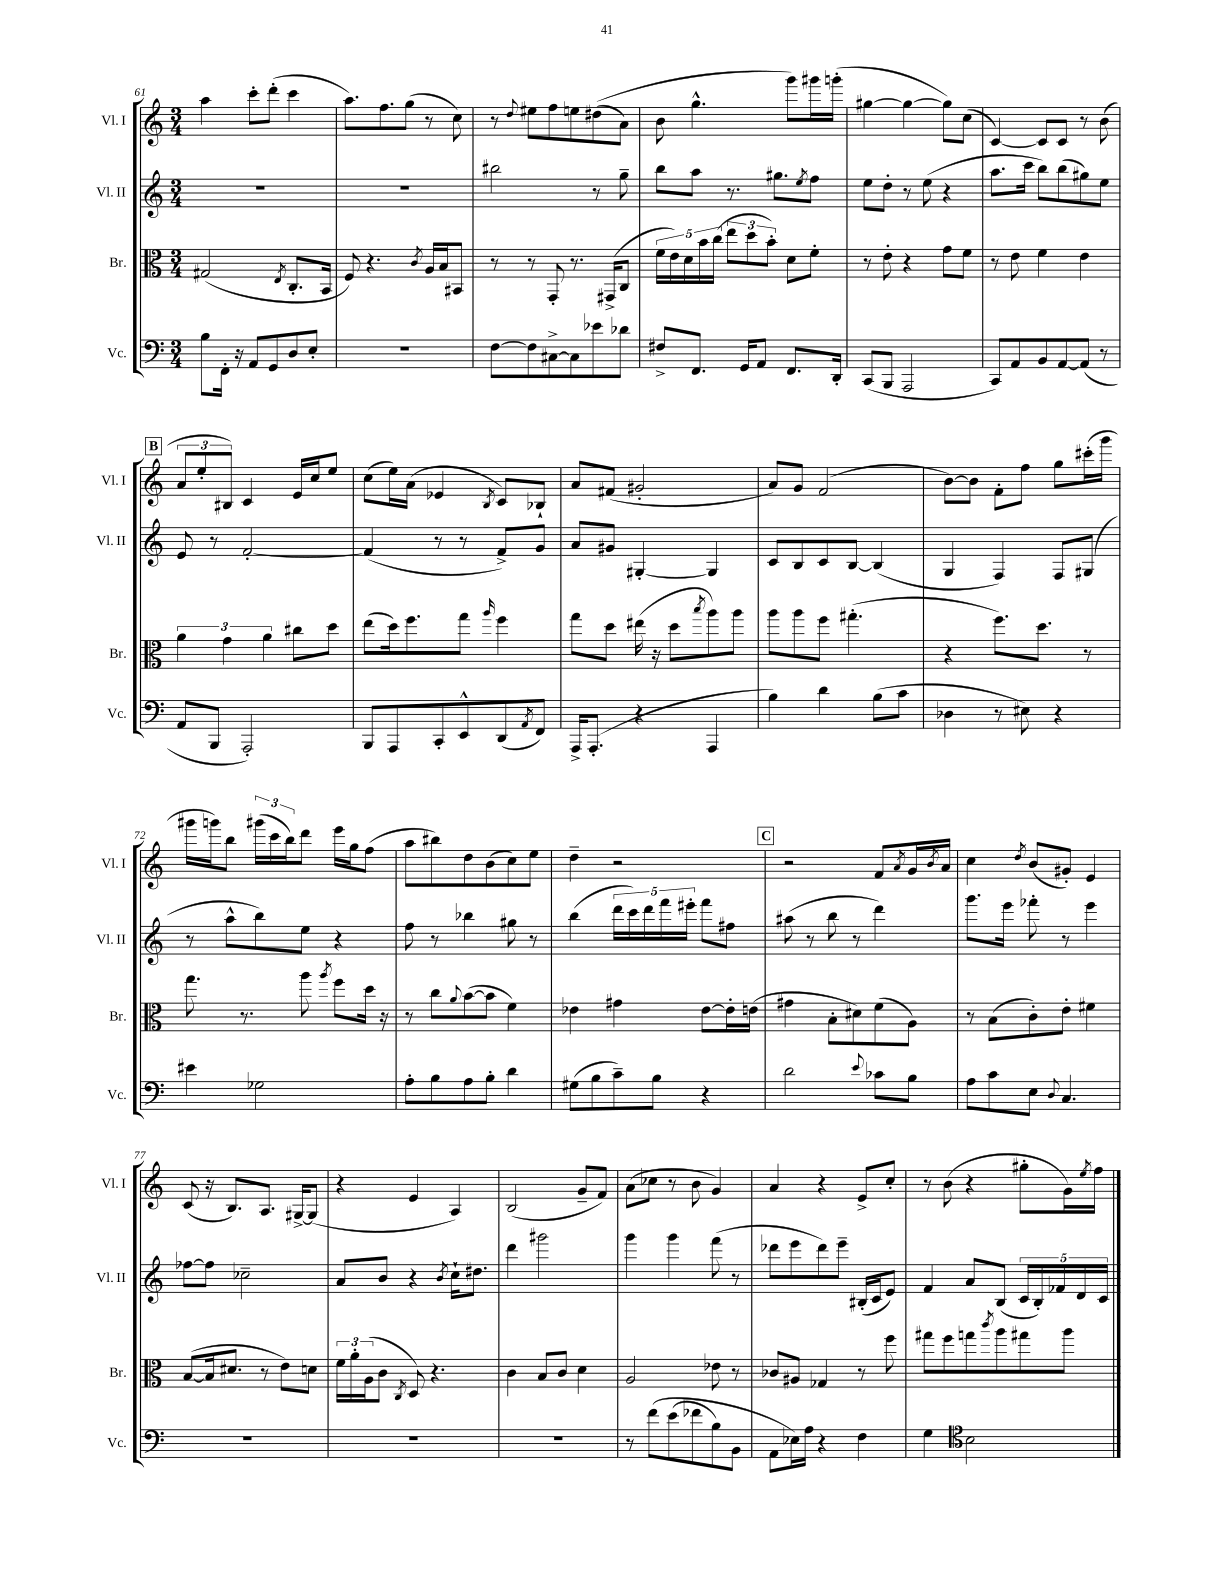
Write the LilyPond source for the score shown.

<<
\new StaffGroup <<
\new Staff = "s0" \with { instrumentName = "Vl. I" shortInstrumentName = "Vl. I" } {
    \clef treble \key c \major \numericTimeSignature \time 3/4
    a''4 c'''8-. d'''8-.( c'''4 |
    a''8.) f''8. g''8( r8 c''8) |
    r8 \appoggiatura { d''8 } eis''8 f''8 e''8 dis''8(\( a'8) |
    b'8 g''4.-^ g'''8\) gis'''16 g'''16-.( |
    gis''4~ gis''4~ gis''8) c''8( |
    c'4~) c'8 c'8 r8 b'8( |
    \mark \markup { \box "B" } \tuplet 3/2 { a'8 e''8-. bis8) } c'4 e'16 c''16 e''8 |
    c''8( e''16) a'16( ees'4 \acciaccatura { b8 } c'8) bes8-! |
    a'8 fis'8( gis'2-. |
    a'8) g'8 f'2( |
    b'8~) b'8 f'8-. f''8 g''8 cis'''16-.( g'''16 |
    gis'''16 g'''16) b''8 \tuplet 3/2 { gis'''16( c'''16 b''16) } d'''8 e'''16 g''16 f''8( |
    a''8 bis''8) d''8 b'8( c''8) e''8 |
    d''4-- r2 |
    \mark \markup { \box "C" } r2 f'8 \acciaccatura { a'8 } g'16 \acciaccatura { b'8 } a'16 |
    c''4 \acciaccatura { d''8 } b'8( gis'8-.) e'4 |
    c'8( r16 b8.) a8. gis16~-> gis8( |
    r4 e'4 a4) |
    b2( g'8-- f'8) |
    a'8( ces''8 r8 b'8 g'4) |
    a'4 r4 e'8-> c''8-. |
    r8 b'8( r4 gis''8-. g'16) \acciaccatura { e''8 } f''16 \bar "|." |
}
\new Staff = "s1" \with { instrumentName = "Vl. II" shortInstrumentName = "Vl. II" } {
    \clef treble \key c \major \numericTimeSignature \time 3/4
    R2. |
    R2. |
    bis''2 r8 g''8-- |
    b''8 a''8 r8. gis''8. \acciaccatura { e''8 } f''8 |
    e''8 d''8-. r8 e''8( r4 |
    a''8. c'''16 b''8) b''8( gis''8) e''8 |
    \mark \markup { \box "B" } e'8 r8 f'2~-. |
    f'4( r8 r8 f'8->) g'8 |
    a'8 gis'8 gis4~-. gis4 |
    c'8 b8 c'8 b8~ b4( |
    g4 f4) f8 gis8( |
    r8 a''8-^ b''8) e''8 r4 |
    f''8 r8 bes''4 gis''8 r8 |
    b''4( \tuplet 5/4 { d'''16 c'''16) d'''16 f'''16 eis'''16-. } f'''8 fis''8 |
    \mark \markup { \box "C" } ais''8( r8 b''8 r8 d'''4) |
    g'''8. e'''16 fes'''8-. r8 e'''4 |
    fes''8~ fes''8 ces''2-- |
    a'8 b'8 r4 \acciaccatura { b'8 } c''16-! dis''8. |
    d'''4 gis'''2 |
    g'''4 g'''4 f'''8( r8 |
    des'''8 e'''8 des'''8) e'''8-- bis16-.( c'16 e'8) |
    f'4 a'8 b8( \tuplet 5/4 { c'16 b16-.) fes'16 d'16 c'16 } \bar "|." |
}
\new Staff = "s2" \with { instrumentName = "Br." shortInstrumentName = "Br." } {
    \clef alto \key c \major \numericTimeSignature \time 3/4
    gis2( \acciaccatura { e8 } c8.-. b,16 |
    f8) r4. \acciaccatura { c'8 } a16 b16 bis,8 |
    r8 r8 g,8-. r8. gis,16->( c8 |
    \tuplet 5/4 { f'16 e'16) d'16 b'16 c''16( } \tuplet 3/2 { e''8 d''8 b'8-.) } d'8 f'8-. |
    r8 e'8-. r4 g'8 f'8 |
    r8 e'8 f'4 e'4 |
    \mark \markup { \box "B" } \tuplet 3/2 { a'4 g'4 a'4 } cis''8 d''8 |
    e''8( d''16) f''8. g''8 \grace { a''16 } f''4 |
    g''8 d''8 eis''16( r16 d''8 \acciaccatura { b''8 } a''8) a''8 |
    a''8 a''8 f''8 gis''4.-.( |
    r4 f''8.) d''8. r8 |
    g''8. r8. a''8 \acciaccatura { a''8 } f''8 d''16 r16 |
    r8 c''8 \appoggiatura { a'8 } b'8~( b'8 f'4) |
    ees'4 gis'4 ees'8~ ees'16-. e'16( |
    \mark \markup { \box "C" } gis'4 b8-. dis'8) f'8( a8) |
    r8 b8( c'8-.) e'8-. fis'4 |
    b8~( b16 dis'8. r8 e'8) d'8 |
    \tuplet 3/2 { f'16 a'16-. a16( } c'8 \acciaccatura { c8 } d8) r4. |
    c'4 b8 c'8 d'4 |
    a2 ees'8 r8 |
    ces'8 ais8 ges4 r8 f''8 |
    gis''8 f''8 g''8 \acciaccatura { c'''8 } a''8 gis''8 a''8 \bar "|." |
}
\new Staff = "s3" \with { instrumentName = "Vc." shortInstrumentName = "Vc." } {
    \clef bass \key c \major \numericTimeSignature \time 3/4
    b8 f,16-. r16 a,8 g,8 d8 e8-. |
    R2. |
    f8~ f8 cis8~-> cis8 ees'8 des'8 |
    fis8-> f,8. g,16 a,8 f,8. d,16-. |
    c,8( b,,8 a,,2 |
    c,8) a,8 b,8 a,8~ a,8( r8 |
    \mark \markup { \box "B" } a,8 b,,8 a,,2-.) |
    b,,8 a,,8 c,8-. e,8-^ d,8( \acciaccatura { a,8 } f,8) |
    a,,16-> a,,8.-.( r4 a,,4 |
    b4) d'4 b8( c'8 |
    des4 r8 eis8) r4 |
    eis'4 ges2 |
    a8-. b8 a8 b8-. d'4 |
    gis8( b8 c'8--) b8 r4 |
    \mark \markup { \box "C" } d'2 \appoggiatura { e'8 } ces'8 b8 |
    a8 c'8 e8 \appoggiatura { d8 } c4. |
    R2. |
    R2. |
    R2. |
    r8 f'8\( e'8( fes'8 b8) b,8 |
    a,8 ees16\) a16 r4 f4 |
    g4 \clef tenor b2 \bar "|." |
}
>>
>>
\layout { \context { \Score currentBarNumber = #61 } }
